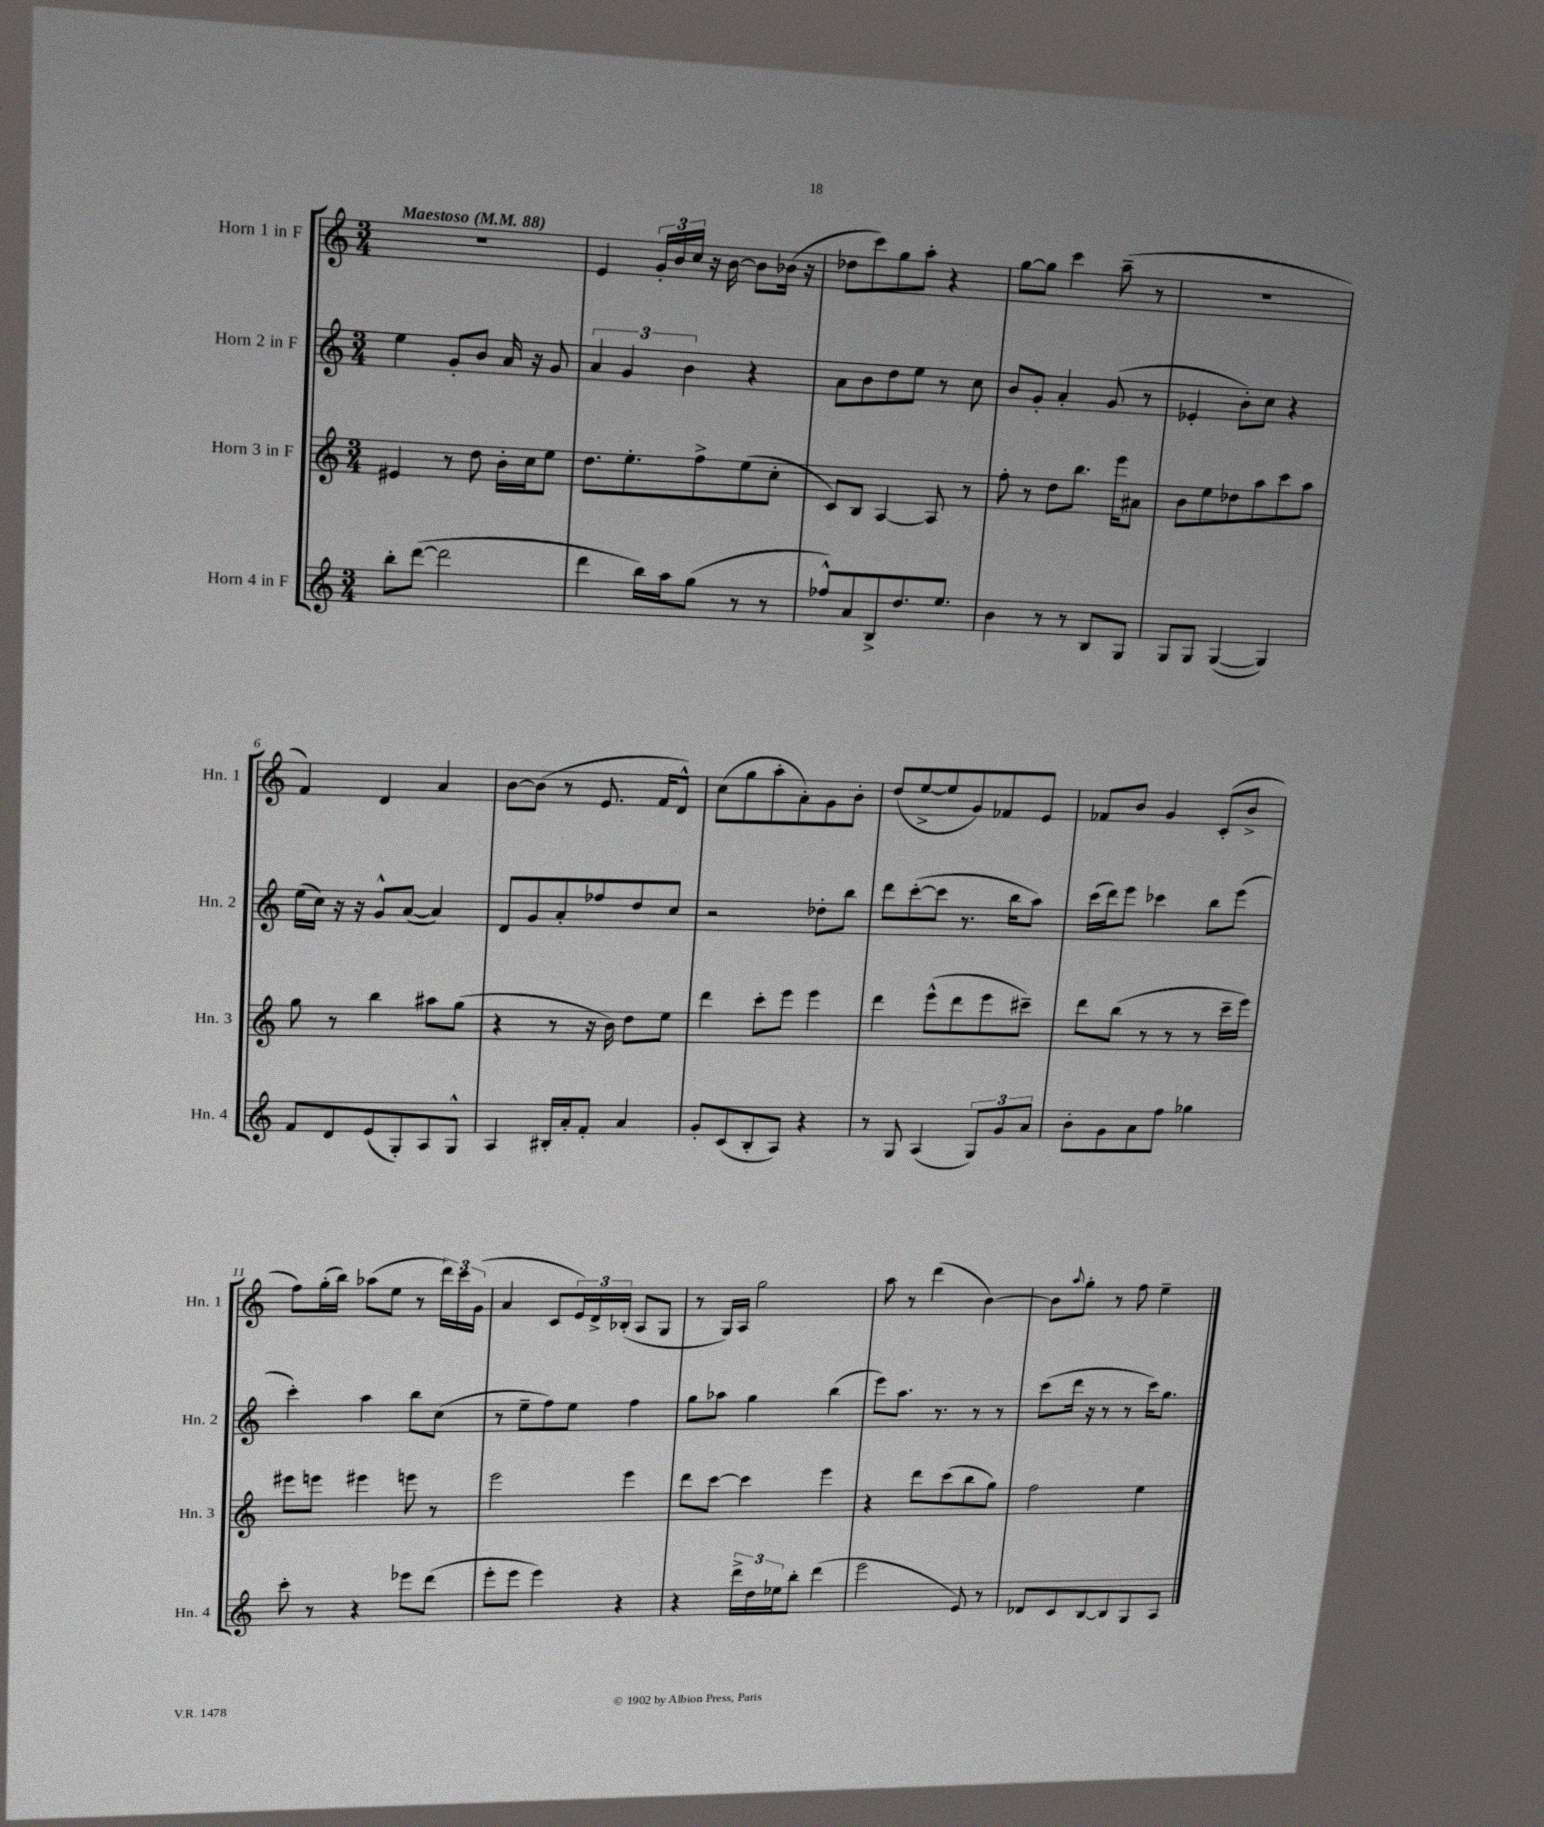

**kern	**kern	**kern	**kern
*staff4	*staff3	*staff2	*staff1
*clefG2	*clefG2	*clefG2	*clefG2
*k[]	*k[]	*k[]	*k[]
*M3/4	*M3/4	*M3/4	*M3/4
*MM88	*MM88	*MM88	*MM88
8bb'\L	4e#/	4ee\	2.r
([8ddd\J	.	.	.
2ddd\]	8r	8g'/L	.
.	8dd\	8b/J	.
.	16b'\LL	16a/	.
.	16cc\J	16r	.
.	8ee\J	8g/	.
=	=	=	=
4ddd\	8.dd\L	6a/	4e/
.	.	6g/	.
.	8.ee'\	.	.
16bb\LL)	.	.	24g'/LL
.	.	.	24b/
16aa\J	.	.	.
.	.	6b\	24cc/JJ
(8gg\J	8ff^\	.	16r
.	.	.	[16b\
8r	(8ee\	4r	8b\]L
8r	8cc'\J	.	(16b-\Jk
.	.	.	16r
=	=	=	=
8ff-^^/L)	8c/L)	8a\L	8dd-\L
8a/	8B/J	8b\	8ccc\)
8B^/	[4A/	8dd\	8gg\
8.dd/	.	8ee\J	8aa'\J
.	8A/]	8r	4r
8.ee/J	.	.	.
.	8r	8cc\	.
=	=	=	=
4b\	8ff'\	8b/L	[8gg\L
.	8r	8g'/J	8gg\]J
8r	8dd\L	4a'/	4ccc\
8r	8.bb\J	.	.
8B/L	.	(8g/	(8aa~\
.	16eee\LK	.	.
8G/J	8a#\J	8r	8r
=	=	=	=
8G/L	8b\L	4e-'/	2.r
8G/J	8ee\	.	.
([4G/	8dd-\	8b'\L)	.
.	8aa\	8cc\J	.
4G/])	8ccc\	4r	.
.	8aa\J	.	.
=	=	=	=
8f/L	8gg\	(16ee\LL	4f/)
.	.	16cc\JJ)	.
8d/	8r	16r	.
.	.	16r	.
(8e/	4bb\	8g^^/L	4d/
8G'/)	.	([8a/J	.
8A/	8aa#\L	4a/])	4a/
8G^^/J	(8gg\J	.	.
=	=	=	=
4A/	4r	8d/L	[8b\L
.	.	8g/	(8b\]J
16B#'/LL	8r	8a'/	8r
16a'/J	.	.	.
8f'/J	16r	8ff-/	8.e/
.	16b\)	.	.
4a/	8dd\L	8dd/	.
.	.	.	16f/LK
.	8ee\J	8cc/J	8d^^/J)
=	=	=	=
8g'/L	4ddd\	2r	(8cc\L
(8c/	.	.	8gg\
8B'/	8ccc'\L	.	8aa'\
8A/J)	8eee\J	.	8a'\)
4r	4eee\	8dd-'\L	8g\
.	.	8bb\J	8b'\J
=	=	=	=
8r	4ddd\	8ddd\L	(8dd/L
8G/	.	([8ccc'\	[8ee^/
(4A/	(8eee^^\L	8ccc\]J	8ee/]
.	8ddd\	8.r	8g/)
12G/L)	8eee\	.	8f-/
.	.	16bb\LK	.
12g/	.	.	.
.	8ccc#~\J)	8aa\J)	8e/J
12a/J	.	.	.
=	=	=	=
8b'\L	8ddd\L	(16ccc\LL	8f-/L
.	.	16ddd\J)	.
8g\	(8bb\J	8eee\J	8b/J
8a\	8r	4ccc-\	4g/
8ff\J	8r	.	.
4gg-\	8r	8bb\L	(8c'/L
.	16ccc~\LL	(8eee\J	8b^/J
.	16eee\JJ)	.	.
=	=	=	=
8ccc'\	8eee#\L	4ccc'\)	8ff\L)
8r	8eee\J	.	(16gg'\L
.	.	.	16bb\JJ)
4r	4eee#\	4aa\	(8aa-\L
.	.	.	8ee\J
8eee-\L	8eee\	8bb\L	8r
(8ddd\J	8r	(8cc\J	24ddd\LL)
.	.	.	24ccc\
.	.	.	(24g\JJ
=	=	=	=
8eee'\L	2eee\	8r	4a/
8eee\J	.	8ee~\L	.
4eee\)	.	8ff\)	8c/L
.	.	8ee\J	24e/L)
.	.	.	24d^/
.	.	.	(24B-'/JJ
4r	4eee\	4ff\	8A/L
.	.	.	8G/J
=	=	=	=
4r	8ddd\L	8gg\L	8r
.	[8ccc\J	8aa-\J	16G/LL)
.	.	.	16A/JJ
24ddd^\LL	4ccc\]	4gg\	2gg\
24dd\	.	.	.
24ee-\J	.	.	.
8bb'\J	.	.	.
(4ddd\	4eee\	(4bb\	.
=	=	=	=
2eee\	4r	8eee\L)	8aa\
.	.	8.aa\J	8r
.	8ddd\L	.	(4ddd\
.	.	8.r	.
.	(8ccc\	.	.
8e/)	8bb\	8r	[4b\)
8r	8gg\J)	8r	.
=	=	=	=
8d-/L	2ff\	(8ccc\L	8b\]L
.	.	.	8qqaa/
8c/	.	16ddd\Jk	8gg'\J
.	.	16r	.
[8B/	.	8r	8r
8B/]	.	8r	8ff\
8G/	4ee\	16ccc\LK)	4ee~\
.	.	8.gg\J	.
8A/J	.	.	.
==	==	==	==
*-	*-	*-	*-
